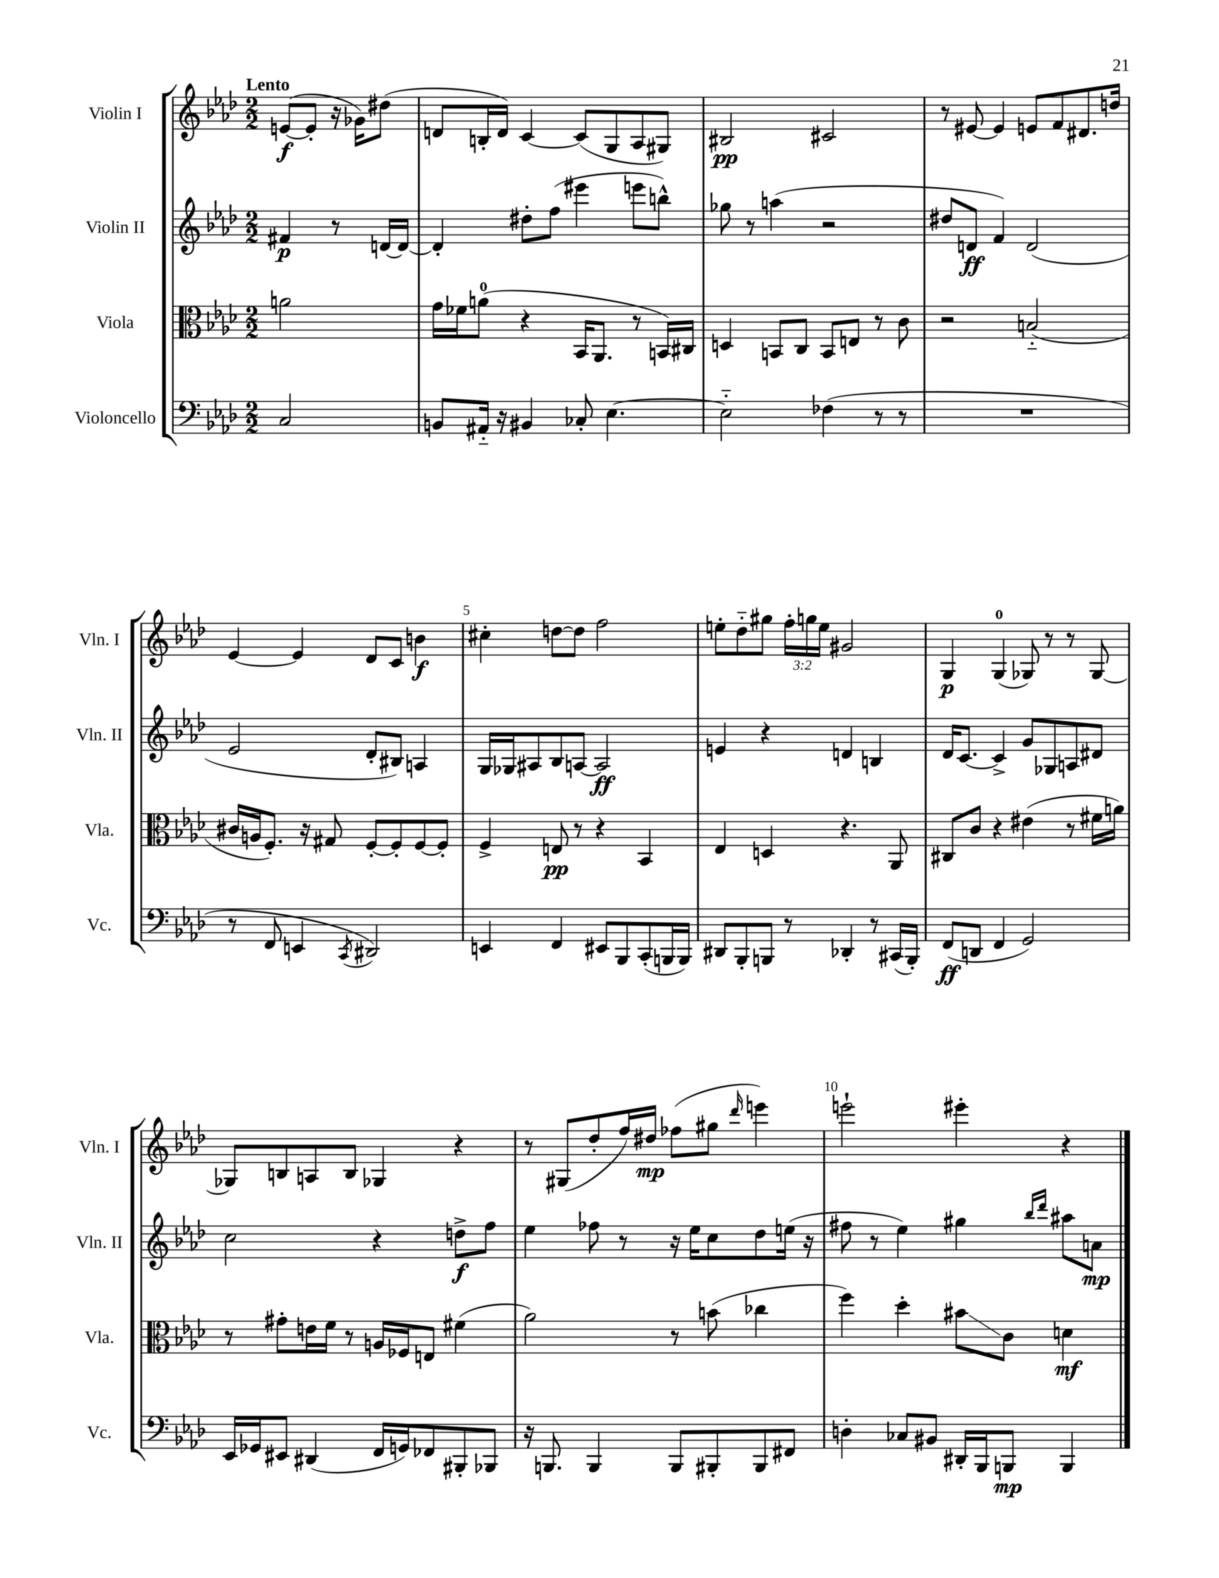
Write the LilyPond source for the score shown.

<<
\new StaffGroup <<
\new Staff = "s0" \with { instrumentName = "Violin I" shortInstrumentName = "Vln. I" } {
    \clef treble \key aes \major \numericTimeSignature \time 2/2 \override Staff.TupletNumber.text = #tuplet-number::calc-fraction-text \partial 2 \tempo "Lento"
    \autoBeamOff e'8[~\f( e'8]-. r16 ges'16[) dis''8]( |
    d'8[ b16-. d'16]) c'4~ c'8[( g8 aes8 gis8]) |
    bis2\pp cis'2 |
    r8 eis'8~ eis'4 e'8[ f'8 dis'8. d''16] |
    ees'4~ ees'4 des'8[ c'8] b'4\f |
    cis''4-. d''8[~ d''8] f''2 |
    e''8[-. des''8-_ gis''8] \tuplet 3/2 { f''16[-. g''16 e''16] } gis'2 |
    g4\p g4-0( ges8) r8 r8 ges8~ |
    ges8[ b8 a8 b8] ges4 r4 |
    r8 gis8[( des''8-. f''16) dis''16]\mp fes''8[( gis''8] \grace { des'''16 } e'''4) |
    e'''2-! eis'''4-. r4 \bar "|." |
}
\new Staff = "s1" \with { instrumentName = "Violin II" shortInstrumentName = "Vln. II" } {
    \clef treble \key aes \major \numericTimeSignature \time 2/2 \partial 2
    \autoBeamOff fis'4\p r8 d'16[~ d'16]~ |
    d'4-. dis''8[-. f''8]( eis'''4 e'''8[ b''8]-^) |
    ges''8 r8 a''4( r2 |
    dis''8[ d'8]\ff f'4) d'2( |
    ees'2 des'8[-. bis8]) a4 |
    g16[ ges16 ais8 bes8 a8]~ a2\ff |
    e'4 r4 d'4 b4 |
    des'16[ c'8.]~ c'4-> g'8[ ges8 a8 dis'8] |
    c''2 r4 d''8[->\f f''8] |
    ees''4 fes''8 r8 r16 ees''16[ c''8 des''8 e''16]( r16 |
    fis''8 r8 ees''4) gis''4 \grace { bes''16[ des'''16] } ais''8[ a'8]\mp \bar "|." |
}
\new Staff = "s2" \with { instrumentName = "Viola" shortInstrumentName = "Vla." } {
    \clef alto \key aes \major \numericTimeSignature \time 2/2 \partial 2
    \autoBeamOff a'2 |
    g'16[ fes'16 a'8]-0( r4 bes,16[ aes,8.] r8 b,16[) cis16] |
    d4 b,8[ c8] b,8[ e8] r8 c'8 |
    r2 b2-_( |
    cis'16[ a16 f8.]-.) r16 gis8 f8[~-. f8-. f8~ f8]-. |
    f4-> e8\pp r8 r4 bes,4 |
    ees4 d4 r4. aes,8 |
    cis8[ c'8] r4 eis'4( r8 fis'16[ a'16]) |
    r8 gis'8[-. e'16 f'16] r8 a16[ fes16 e8] fis'4( |
    aes'2) r8 b'8( ces''4 |
    f''4) des''4-. bis'8[\glissando c'8] d'4\mf \bar "|." |
}
\new Staff = "s3" \with { instrumentName = "Violoncello" shortInstrumentName = "Vc." } {
    \clef bass \key aes \major \numericTimeSignature \time 2/2 \partial 2
    \autoBeamOff c2 |
    b,8[ ais,16]-_ r16 bis,4 ces8-. ees4.~ |
    ees2-_ fes4( r8 r8 |
    R1 |
    r8 f,8 e,4 \acciaccatura { c,8 } dis,2) |
    e,4 f,4 eis,8[ bes,,8 c,8-.( b,,16 b,,16]) |
    dis,8[ bes,,8-. b,,8] r8 des,4-. r8 cis,16[( b,,16]-.) |
    f,8[\ff( d,8] f,4 g,2) |
    ees,16[ ges,16 eis,8] dis,4( f,16[ g,16) fes,8 bis,,8-. bes,,8] |
    r16 b,,8. b,,4 b,,8[ bis,,8-. bis,,8 fis,8] |
    d4-. ces8[ bis,8] dis,16[-. bes,,16 b,,8]\mp b,,4 \bar "|." |
}
>>
>>
\layout { \context { \Score \override BarNumber.break-visibility = ##(#f #t #t) barNumberVisibility = #(every-nth-bar-number-visible 5) } }
